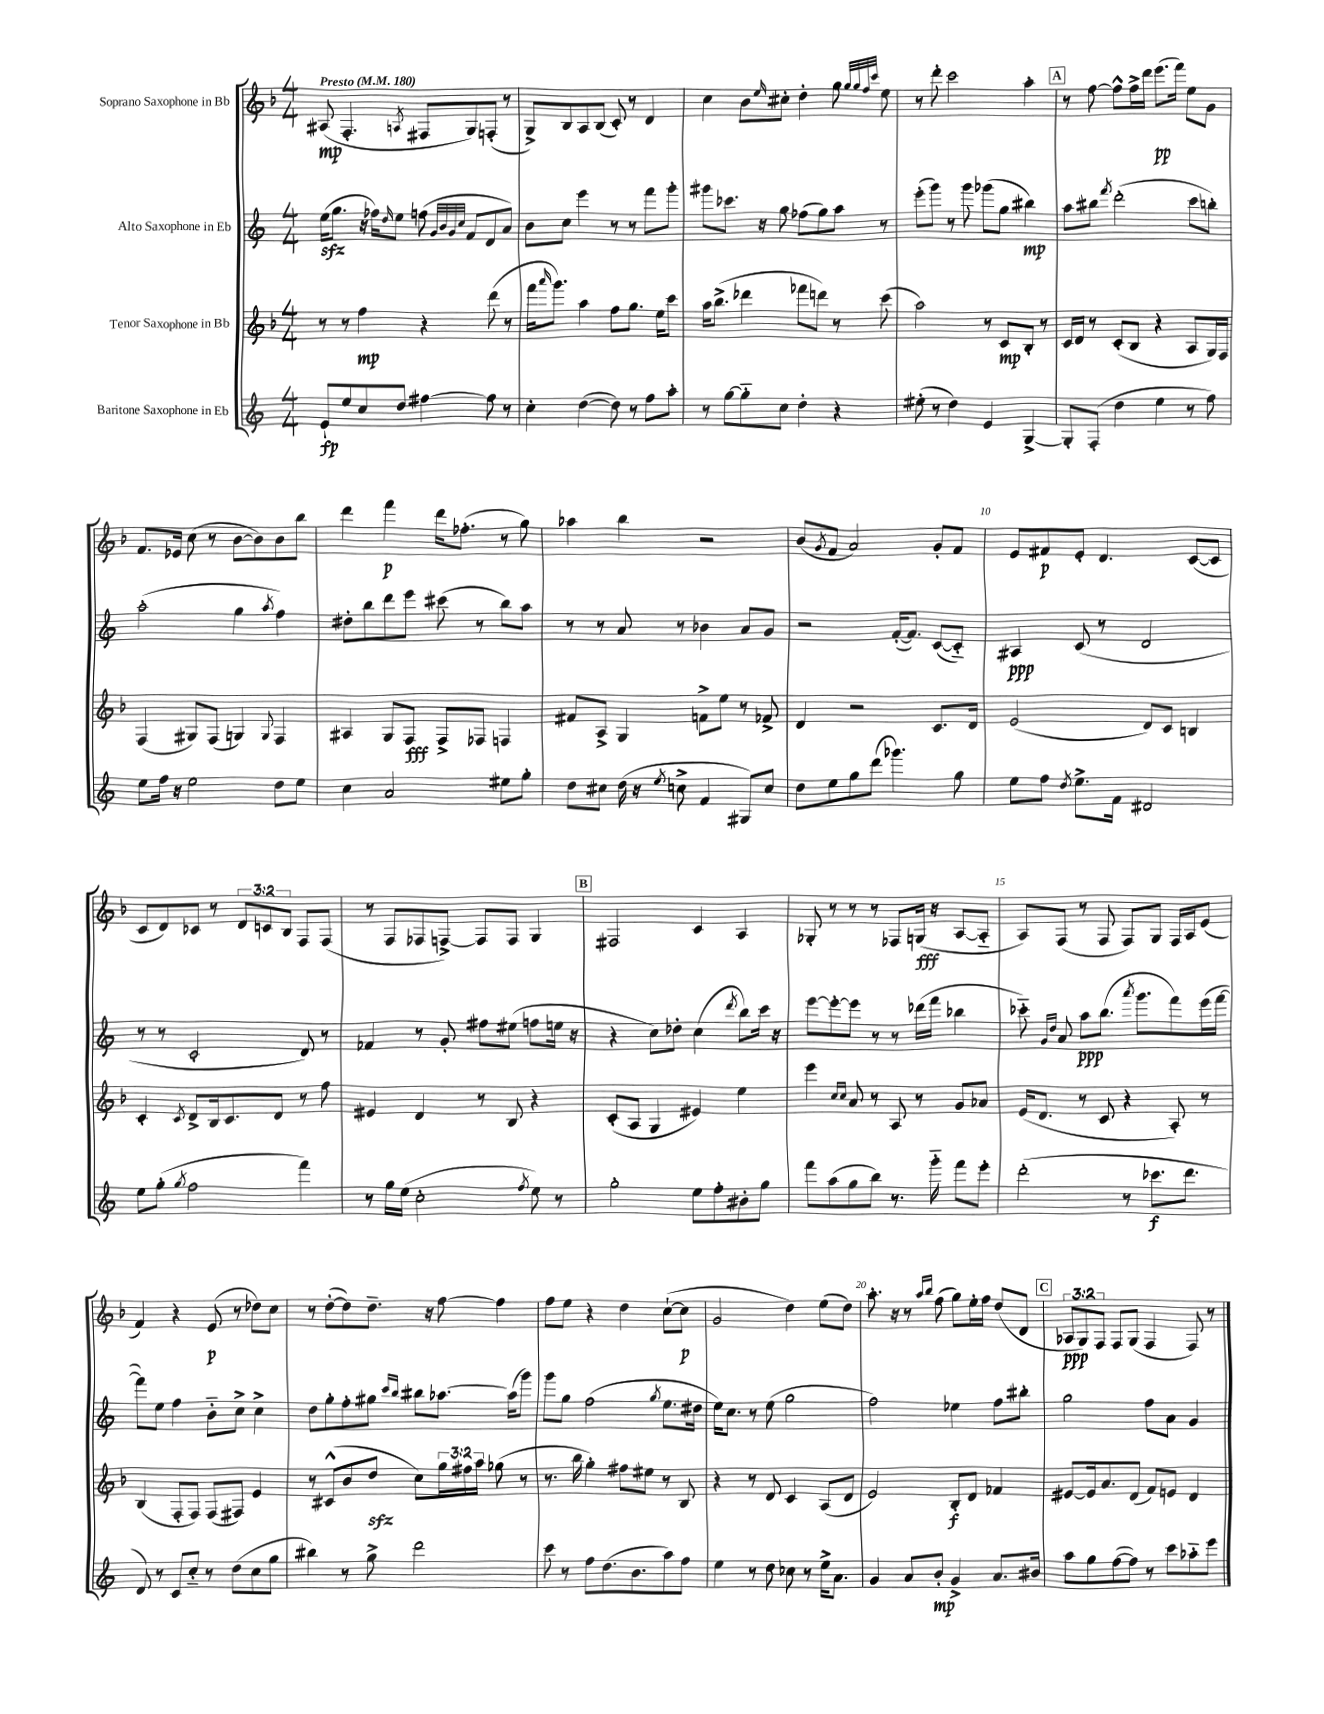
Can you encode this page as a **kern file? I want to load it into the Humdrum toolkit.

**kern	**dynam	**kern	**dynam	**kern	**dynam	**kern	**dynam
*part4	*part4	*part3	*part3	*part2	*part2	*part1	*part1
*staff4	*staff4	*staff3	*staff3	*staff2	*staff2	*staff1	*staff1
*I"Baritone Saxophone in Eb	*	*I"Tenor Saxophone in Bb	*	*I"Alto Saxophone in Eb	*	*I"Soprano Saxophone in Bb	*
*clefG2	*	*clefG2	*	*clefG2	*	*clefG2	*
*k[]	*	*k[b-]	*	*k[]	*	*k[b-]	*
*M4/4	*	*M4/4	*	*M4/4	*	*M4/4	*
*MM180	*	*MM180	*	*MM180	*	*MM180	*
=1	=1	=1	=1	=1	=1	=1	=1
!	!	!	!	!	!	!LO:TX:a:B:t=Presto	!
8e`/L	fp	8r	.	(16eezz\KL	.	(8A#X/	mp
.	.	.	.	8.gg\J	.	.	.
8ee/	.	8r	.	.	.	4.F'/	.
8cc/	.	4ff\	mp	16r	.	.	.
.	.	.	.	16ff-X\KL)	.	.	.
.	.	.	.	16qqdd/	.	.	.
8dd/J	.	.	.	8ee\J	.	.	.
.	.	.	.	.	.	8qAn/	.
[4ff#X\	.	4r	.	(8ffn\	.	8F#X/L	.
.	.	.	.	32qqg/LLL	.	.	.
.	.	.	.	32qqb/	.	.	.
.	.	.	.	32qqg/	.	.	.
.	.	.	.	32qqcc/JJJ	.	.	.
.	.	.	.	8f/L	.	8G/)	.
8ff#\]	.	(8ddd\	.	8d/	.	(8Fn'/J	.
8r	.	8r	.	8a/J)	.	8r	.
=2	=2	=2	=2	=2	=2	=2	=2
4cc'\	.	16fff\KL	.	8b\L	.	8G^/L)	.
.	.	16qqaaa/	.	.	.	.	.
.	.	8.ggg\J)	.	.	.	.	.
.	.	.	.	8cc\J	.	8B-/	.
([4dd\	.	4aa\	.	4eee\	.	8A/	.
.	.	.	.	.	.	(8B-/J	.
8dd\])	.	8ff\L	.	8r	.	8c'/)	.
8r	.	8.gg\J	.	8r	.	8r	.
8ff\L	.	.	.	8fff\L	.	4d/	.
.	.	16ee\KL	.	.	.	.	.
8aa'\J	.	8ccc\J	.	8ggg'\J	.	.	.
=3	=3	=3	=3	=3	=3	=3	=3
8r	.	16aa\KL	.	8ggg#X\L	.	4cc\	.
.	.	(8.bb-^\J	.	.	.	.	.
[8gg\L	.	.	.	8.ccc-X\J	.	.	.
8gg\]	.	4ddd-X\	.	.	.	8b-\L	.
.	.	.	.	16r	.	.	.
.	.	.	.	.	.	16qqee/	.
8cc\J	.	.	.	8gg\	.	8cc#X'\J	.
4dd'\	.	8fff-X\L	.	(8ff-X\L	.	4dd'\	.
.	.	8dddn\J)	.	8gg\)	.	.	.
4r	.	8r	.	8aa\J	.	8gg\	.
.	.	.	.	.	.	32qqgg/LLL	.
.	.	.	.	.	.	32qqgg/	.
.	.	.	.	.	.	32qqff/	.
.	.	.	.	.	.	32qqccc/JJJ	.
.	.	(8ccc\	.	8r	.	8ee\	.
=4	=4	=4	=4	=4	=4	=4	=4
(8ee#X'\	.	2aa\)	.	(8eee'\L	.	8r	.
8r	.	.	.	8ggg\J)	.	8ddd'\	.
4dd\)	.	.	.	8r	.	2ccc\	.
.	.	.	.	8ggg\	.	.	.
4e/	.	8r	.	(8ggg-X\L	.	.	.
.	.	8c/L	mp	8gg\J	.	.	.
[4G^/	.	8B-'/J	.	4bb#X\)	mp	4aa'\	.
.	.	8r	.	.	.	.	.
!!LO:REH:place=s1:t=A
=5	=5	=5	=5	=5	=5	=5	=5
8G'/L]	.	16c/LL	.	8aa\L	.	8r	.
.	.	16d/JJ	.	.	.	.	.
(8F'/J	.	8r	.	8bb#X\J	.	[8ff\	.
.	.	.	.	8qfff/	.	.	.
4dd\	.	(8c'/L	.	(2ddd'\	.	8ff^^\L]	.
.	.	8B-/J	.	.	.	16ff^\L	.
.	.	.	.	.	.	16ddd\JJ	.
4ee\	.	4r	.	.	.	(8.eee\L	pp
.	.	.	.	.	.	16fff\Jk)	.
8r	.	8A/L	.	8ccc\L	.	8ee\L	.
8ff\)	.	16G/L)	.	8bbn'\J)	.	8g\J	.
.	.	16F/JJ	.	.	.	.	.
!!LO:LB:g=z
=6	=6	=6	=6	=6	=6	=6	=6
8ee\L	.	(4F/	.	(2aa'\	.	8.f/L	.
16ff\Jk	.	.	.	.	.	.	.
16r	.	.	.	.	.	16e-X/Jk	.
2ee\	.	8G#X/L)	.	.	.	(8cc\	.
.	.	(8F/J	.	.	.	8r	.
.	.	4Gn/)	.	4gg\	.	[8b-\L	.
.	.	.	.	.	.	8b-\])	.
.	.	8qqG/	.	8qaa/	.	.	.
8dd\L	.	4F/	.	4ff\)	.	8b-\	.
8ee\J	.	.	.	.	.	8bb-\J	.
=7	=7	=7	=7	=7	=7	=7	=7
4cc\	.	4A#X/	.	8dd#X'\L	.	4ddd\	.
.	.	.	.	8bb\	.	.	.
2a/	.	8G/L	.	8ddd\	.	4fff\	p
.	.	8F/J	fff	8eee\J	.	.	.
.	.	8F^/L	.	(8ccc#X\	.	16ddd\KL	.
.	.	.	.	.	.	(8.ff-X'\J	.
.	.	8F-X/J	.	8r	.	.	.
8ee#X\L	.	4Fn/	.	8bb\L)	.	8r	.
8gg'\J	.	.	.	8aa\J	.	8gg\)	.
=8	=8	=8	=8	=8	=8	=8	=8
8dd\L	.	8f#X/L	.	8r	.	4aa-X\	.
8cc#X\J	.	8A^/J	.	8r	.	.	.
(16dd\	.	4G/	.	8a/	.	4bb-\	.
16r	.	.	.	.	.	.	.
8qee/	.	.	.	.	.	.	.
8ccn^\	.	.	.	8r	.	.	.
4f/	.	8fn^\L	.	4b-X\	.	2r	.
.	.	8ee\J	.	.	.	.	.
8G#X/L)	.	8r	.	8a/L	.	.	.
8cc/J	.	8f-X^/	.	8g/J	.	.	.
=9	=9	=9	=9	=9	=9	=9	=9
8dd\L	.	4d/	.	2r	.	(8b-/L	.
.	.	.	.	.	.	8qg/	.
8ee\	.	.	.	.	.	8f/J	.
8gg\	.	2r	.	.	.	2a/)	.
(8ddd\J	.	.	.	.	.	.	.
4.ggg-X\)	.	.	.	([16f'/KL	.	.	.
.	.	.	.	8.f/J])	.	.	.
.	.	8.c/L	.	([8c/L	.	8g'/L	.
8gg\	.	.	.	8c/J])	.	8f/J	.
.	.	16d/Jk	.	.	.	.	.
=10	=10	=10	=10	=10	=10	=10	=10
8ee\L	.	(2e/	.	4A#X/	ppp	8e/L	.
8ff\J	.	.	.	.	.	8f#X/	p
8qdd/	.	.	.	.	.	.	.
8.ee^\L	.	.	.	(8c/	.	8e'/J	.
.	.	.	.	8r	.	4.d/	.
16f\Jk	.	.	.	.	.	.	.
2d#X/	.	8d/L)	.	2d/	.	.	.
.	.	8c/J	.	.	.	.	.
.	.	4Bn/	.	.	.	([8c/L	.
.	.	.	.	.	.	8c/J]	.
!!LO:LB:g=z
=11	=11	=11	=11	=11	=11	=11	=11
8ee\L	.	4c'/	.	8r	.	8c/L	.
(8gg'\J	.	.	.	8r	.	8d/)	.
8qgg/	.	8qc/	.	.	.	.	.
2ff\	.	8d^/L	.	2c'/	.	8c-X/J	.
.	.	16B-/k	.	.	.	8r	.
.	.	8.c/	.	.	.	.	.
.	.	.	.	.	.	12d/L	.
.	.	.	.	.	.	12cn/	.
.	.	8d/J	.	.	.	.	.
.	.	.	.	.	.	12B-/J	.
4fff\)	.	8r	.	8d/)	.	8F/L	.
.	.	8ff\	.	8r	.	(8F/J	.
=12	=12	=12	=12	=12	=12	=12	=12
8r	.	4e#X/	.	4f-X/	.	8r	.
16gg\LL	.	.	.	.	.	8F/L	.
(16ee\JJ	.	.	.	.	.	.	.
2cc'\	.	4d/	.	8r	.	8F-X/	.
.	.	.	.	8g'/	.	[8Fn^/J)	.
.	.	8r	.	8ff#X\L	.	8F/L]	.
.	.	8B-/	.	(8ee#X\J	.	8F/J	.
8qff/	.	.	.	.	.	.	.
8ee\)	.	4r	.	8ffn\L	.	4G/	.
8r	.	.	.	16een\Jk	.	.	.
.	.	.	.	16r	.	.	.
!!LO:REH:place=s1:t=B
=13	=13	=13	=13	=13	=13	=13	=13
2gg'\	.	(8c'/L	.	4r	.	2F#X/	.
.	.	8A/J	.	.	.	.	.
.	.	4G/	.	8cc\L)	.	.	.
.	.	.	.	8dd-X'\J	.	.	.
8ee\L	.	4e#X/)	.	(4cc\	.	4c/	.
8ff'\	.	.	.	.	.	.	.
.	.	.	.	8qddd/	.	.	.
8b#X'\	.	4ee\	.	8bb\L)	.	4A/	.
8gg\J	.	.	.	16ccc\Jk	.	.	.
.	.	.	.	16r	.	.	.
=14	=14	=14	=14	=14	=14	=14	=14
8fff\L	.	4eee\	.	[8eee\L	.	8G-X'/	.
(8aa\	.	.	.	8eee'\_	.	8r	.
.	.	16qqcc/LL	.	.	.	.	.
.	.	16qqcc/JJ	.	.	.	.	.
8gg\	.	8a/	.	8eee\J]	.	8r	.
8bb\J)	.	8r	.	8r	.	8r	.
8.r	.	8A/	.	8r	.	8F-X/L	.
.	.	8r	.	(16ddd-X\LL	.	(16Gn/Jk	fff
16ggg\	.	.	.	16fff\JJ	.	16r	.
8fff\L	.	8g/L	.	4bb-X\	.	[8A/L	.
8eee'\J	.	8a-X/J	.	.	.	8A/J]	.
=15	=15	=15	=15	=15	=15	=15	=15
(2ddd'\	.	(16e/KL	.	8ccc-X\)	.	8A/L)	.
.	.	8.d/J	.	.	.	.	.
.	.	.	.	16qqg/LL	.	.	.
.	.	.	.	16qqdd/JJ	.	.	.
.	.	.	.	8a/	.	(8F/J	.
.	.	8r	.	8aa\L	ppp	8r	.
.	.	8c/	.	(8.bb\J	.	8F/	.
8r	.	4r	.	.	.	8F/L)	.
.	.	.	.	8qaaa/	.	.	.
.	.	.	.	8.ggg\L	.	.	.
8.ccc-X\L	f	.	.	.	.	8G/J	.
.	.	8A'/)	.	8fff\)	.	16F/LL	.
8.ddd\J	.	.	.	.	.	16A/J	.
.	.	8r	.	(16eee\L	.	(8e/J	.
.	.	.	.	[16fff\JJ	.	.	.
!!LO:LB:g=z
=16	=16	=16	=16	=16	=16	=16	=16
8d/)	.	(4B-/	.	8fff\L])	.	4f/)	.
8r	.	.	.	8ee\J	.	.	.
8c/L	.	8F'/L	.	4ff\	.	4r	.
8cc/J	.	8F/J)	.	.	.	.	.
8r	.	(8F/L	.	8b\L	.	(8e/	p
(8dd\L	.	8F#X/J)	.	8cc^\J	.	8r	.
8cc\	.	4e/	.	4cc^\	.	8dd-X\L)	.
8gg\J	.	.	.	.	.	8cc\J	.
=17	=17	=17	=17	=17	=17	=17	=17
4bb#X\)	.	8r	.	8dd\L	.	8r	.
.	.	(8c#X^^/L	.	8gg'\	.	([8dd'\L	.
8r	.	8b-/	.	8ff'\	.	8dd\])	.
8gg^\	.	8ddzz/J	.	8gg#X\J	.	8.dd~\J	.
.	.	.	.	16qqccc/LL	.	.	.
.	.	.	.	16qqbb/JJ	.	.	.
2ddd\	.	8cc\L)	.	8bb#X\L	.	.	.
.	.	.	.	.	.	16r	.
.	.	24gg\L	.	[8.aa-X\J	.	[8ff\	.
.	.	24ff#X\	.	.	.	.	.
.	.	24aa\JJ	.	.	.	.	.
.	.	(8gg-X\	.	.	.	4ff\]	.
.	.	.	.	(16aa-\KL]	.	.	.
.	.	8r	.	8ggg\J)	.	.	.
=18	=18	=18	=18	=18	=18	=18	=18
8ccc\	.	8.r	.	8ggg\L	.	8ff\L	.
8r	.	.	.	8gg\J	.	8ee\J	.
.	.	16bb-\	.	.	.	.	.
8ff\L	.	4gg'\)	.	(2ff\	.	4r	.
(8.dd\	.	.	.	.	.	.	.
.	.	8ff#X\L	.	.	.	4dd\	.
8.b\	.	.	.	.	.	.	.
.	.	8ee#X\J	.	.	.	.	.
.	.	.	.	8qgg/	.	.	.
8aa\)	.	8r	.	8.ee\L	.	([8cc`\L	.
8ff\J	.	8B-/	.	.	.	8cc\J]	p
.	.	.	.	16dd#X\Jk	.	.	.
=19	=19	=19	=19	=19	=19	=19	=19
4ee\	.	4r	.	16ee\KL)	.	2g/	.
.	.	.	.	8.cc\J	.	.	.
8r	.	8r	.	8r	.	.	.
8dd\	.	8d/	.	(8ee\	.	.	.
8cc-X\	.	4c/	.	2gg\	.	4dd\)	.
8r	.	.	.	.	.	.	.
16ee^\KL	.	(8A/L	.	.	.	(8ee\L	.
8.a\J	.	.	.	.	.	.	.
.	.	8d/J	.	.	.	8dd\J)	.
=20	=20	=20	=20	=20	=20	=20	=20
4g/	.	2e/)	.	2ff\)	.	8.aa'\	.
.	.	.	.	.	.	16r	.
8a/L	.	.	.	.	.	8r	.
.	.	.	.	.	.	16qqaa/LL	.
.	.	.	.	.	.	16qqbb-/JJ	.
8b'/J	mp	.	.	.	.	(8ff\	.
4g^/	.	8B-'/L	f	4ee-X\	.	8gg\L)	.
.	.	8d/J	.	.	.	16ee'\L	.
.	.	.	.	.	.	16ff\JJ	.
8.a/L	.	4f-X/	.	8ff\L	.	(8dd/L	.
.	.	.	.	8bb#X'\J	.	8d/J	.
16b#X/Jk	.	.	.	.	.	.	.
!!LO:REH:place=s1:t=C
=21	=21	=21	=21	=21	=21	=21	=21
8aa\L	.	[8e#X/L	.	2gg\	.	12A-X/L	ppp
.	.	.	.	.	.	12G/)	.
8gg\	.	16e#/k]	.	.	.	.	.
.	.	.	.	.	.	12F/J	.
.	.	8.a/	.	.	.	.	.
([8ff\	.	.	.	.	.	8F/L	.
8ff\J])	.	(8d/J	.	.	.	(8G/J	.
8r	.	8f/L)	.	8ff\L	.	4F/	.
8ccc\L	.	8en/J	.	8a\J	.	.	.
8aa-X\	.	4d/	.	4g/	.	8F/)	.
8eee\J	.	.	.	.	.	8r	.
==	==	==	==	==	==	==	==
*-	*-	*-	*-	*-	*-	*-	*-
